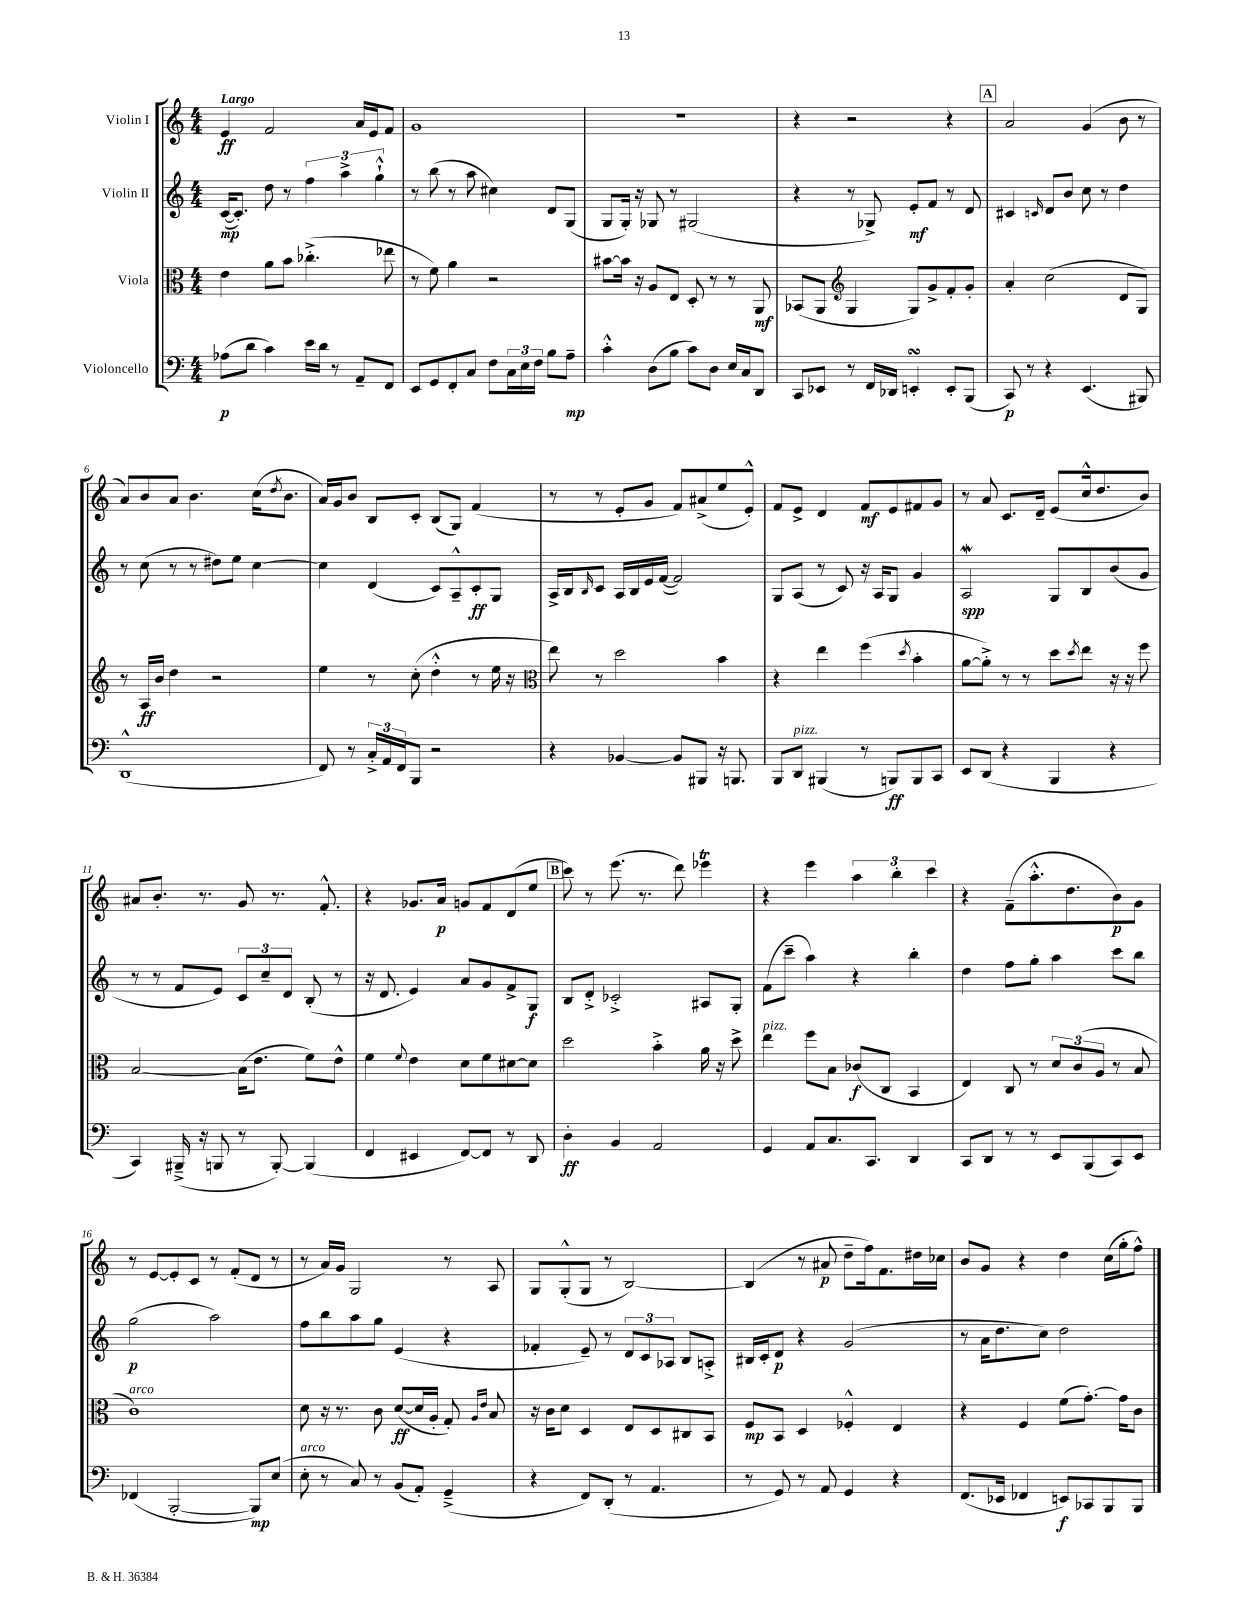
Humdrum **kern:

**kern	**dynam	**kern	**dynam	**kern	**dynam	**kern	**dynam
*part4	*part4	*part3	*part3	*part2	*part2	*part1	*part1
*staff4	*staff4	*staff3	*staff3	*staff2	*staff2	*staff1	*staff1
*I"Violoncello	*	*I"Viola	*	*I"Violin II	*	*I"Violin I	*
*clefF4	*	*clefC3	*	*clefG2	*	*clefG2	*
*k[]	*	*k[]	*	*k[]	*	*k[]	*
*M4/4	*	*M4/4	*	*M4/4	*	*M4/4	*
=1	=1	=1	=1	=1	=1	=1	=1
!	!	!	!	!	!	!LO:TX:a:B:t=Largo	!
(8A-X\L	p	4e\	.	([16c/KL	mp	4e/	ff
.	.	.	.	8.c'/J])	.	.	.
8d\J	.	.	.	.	.	.	.
4c\)	.	8a\L	.	8dd\	.	2f/	.
.	.	8b\J	.	8r	.	.	.
16e\LL	.	(4.cc-X'^\	.	6ff\	.	.	.
16d\JJ	.	.	.	.	.	.	.
8r	.	.	.	.	.	.	.
.	.	.	.	6aa^\	.	.	.
8AA~/L	.	.	.	.	.	16a/LL	.
.	.	.	.	.	.	16e/J	.
.	.	.	.	6gg`^^\	.	.	.
8FF/J	.	8ee-X\	.	.	.	8f/J	.
=2	=2	=2	=2	=2	=2	=2	=2
8EE/L	.	8r	.	8r	.	1g	.
8GG/	.	8f\)	.	(8bb\	.	.	.
8FF'/	.	4a\	.	8r	.	.	.
8C/J	.	.	.	8aa\	.	.	.
8F\L	.	2r	.	4cc#X\)	.	.	.
24C\L	.	.	.	.	.	.	.
24E\	.	.	.	.	.	.	.
24F\JJ	.	.	.	.	.	.	.
8B\L	.	.	.	8d/L	.	.	.
8A~\J	mp	.	.	(8G/J	.	.	.
=3	=3	=3	=3	=3	=3	=3	=3
4c'^^\	.	[8b#X\L	.	8G/L	.	1r	.
.	.	16b#\Jk]	.	16G'/Jk)	.	.	.
.	.	16r	.	16r	.	.	.
(8D\L	.	8A/L	.	8G-X/	.	.	.
8B\J	.	8E/J	.	8r	.	.	.
8c\L)	.	8D'/	.	(2G#X/	.	.	.
8D\J	.	8r	.	.	.	.	.
16E/LL	.	8r	.	.	.	.	.
16C/J	.	.	.	.	.	.	.
8DD/J	.	8AA/	mf	.	.	.	.
=4	=4	=4	=4	=4	=4	=4	=4
8CC/L	.	(8BB-X/L	.	4r	.	4r	.
8EE-X/J	.	8AA/J	.	.	.	.	.
*	*	*clefG2	*	*	*	*	*
8r	.	4G/	.	8r	.	2r	.
16FF/LL	.	.	.	8G-X^/)	.	.	.
16DD-X/JJ	.	.	.	.	.	.	.
4EEnsSsS'/	.	8G/L)	.	8e'/L	mf	.	.
.	.	8g^/	.	8f/J	.	.	.
8EE'/L	.	8f'/	.	8r	.	4r	.
(8BBB/J	.	8g'/J	.	8d/	.	.	.
!!LO:REH:place=s1:t=A
=5	=5	=5	=5	=5	=5	=5	=5
8CC/)	p	4a'/	.	4c#X/	.	2a/	.
8r	.	.	.	.	.	.	.
.	.	.	.	16qqcn/	.	.	.
4r	.	(2cc\	.	8d/L	.	.	.
.	.	.	.	8b/J	.	.	.
(4.EE/	.	.	.	8cc\	.	(4g/	.
.	.	.	.	8r	.	.	.
.	.	8d/L	.	4dd\	.	8b\	.
8BBB#X/)	.	8G/J)	.	.	.	8r	.
!!LO:LB:g=z
=6	=6	=6	=6	=6	=6	=6	=6
(1DD^^	.	8r	.	8r	.	8a/L)	.
.	.	16A/LL	ff	(8cc\	.	8b/	.
.	.	16b/JJ	.	.	.	.	.
.	.	4dd\	.	8r	.	8a/J	.
.	.	.	.	8r	.	4.b\	.
.	.	2r	.	8dd#X\L)	.	.	.
.	.	.	.	8ee\J	.	.	.
.	.	.	.	[4cc\	.	(16cc\KL	.
.	.	.	.	.	.	8qdd/	.
.	.	.	.	.	.	8.b\J	.
=7	=7	=7	=7	=7	=7	=7	=7
8FF/)	.	4ee\	.	4cc\]	.	16a/LL)	.
.	.	.	.	.	.	16g/J	.
8r	.	.	.	.	.	8b/J	.
24C'^/LL	.	8r	.	(4d/	.	8B/L	.
24AA/	.	.	.	.	.	.	.
24FF/J	.	.	.	.	.	.	.
8BBB/J	.	(8cc'\	.	.	.	8c'/J	.
2r	.	4dd'^^\	.	8c/L)	.	(8B/L	.
.	.	.	.	8A~^^/	.	8G/J)	.
.	.	8r	.	8c'/	ff	(4f/	.
.	.	16ee\	.	8G/J	.	.	.
.	.	16r	.	.	.	.	.
=8	=8	=8	=8	=8	=8	=8	=8
*	*	*clefC3	*	*	*	*	*
4r	.	8ee\)	.	16A^/LL	.	8r	.
.	.	.	.	16B/J	.	.	.
.	.	.	.	16qqB/	.	.	.
.	.	8r	.	8c/J	.	8r	.
[4BB-X/	.	2dd\	.	16A/LL	.	8e'/L	.
.	.	.	.	16B/	.	.	.
.	.	.	.	16e/	.	8g/J	.
.	.	.	.	([16f/JJ	.	.	.
8BB-/L]	.	.	.	2f/])	.	8f/L)	.
8BBB#X/J	.	.	.	.	.	(8a#X^/	.
16r	.	4b\	.	.	.	8ee/	.
8.BBBn/	.	.	.	.	.	.	.
.	.	.	.	.	.	8e'^^/J)	.
=9	=9	=9	=9	=9	=9	=9	=9
8BBB/L	.	4r	.	8G/L	.	8f/L	.
!LO:TX:a:i:t=pizz.	!	!	!	!	!	!	!
8DD/J	.	.	.	(8A/J	.	8e^/J	.
(4BBB#X/	.	4ee\	.	8r	.	4d/	.
.	.	.	.	8c/)	.	.	.
8r	.	(4ff\	.	16r	.	8f/L	mf
.	.	.	.	16A/KL	.	.	.
8BBBn/L)	ff	.	.	8G/J	.	8e/	.
.	.	8qdd/	.	.	.	.	.
8BBB/	.	4b'\	.	4g/	.	8f#X/	.
8CC/J	.	.	.	.	.	8g/J	.
=10	=10	=10	=10	=10	=10	=10	=10
8EE/L	.	[8a\L	.	2AW/	spp	8r	.
(8DD/J	.	8a'^\J])	.	.	.	8a/	.
4r	.	8r	.	.	.	8.c/L	.
.	.	8r	.	.	.	.	.
.	.	.	.	.	.	16d~/Jk	.
4BBB/	.	8dd\L	.	8G/L	.	(8e/L	.
.	.	8qdd/	.	.	.	.	.
.	.	8ee\J	.	8B/	.	16cc^^/k	.
.	.	.	.	.	.	8.dd/	.
4r	.	16r	.	(8b/	.	.	.
.	.	16r	.	.	.	.	.
.	.	8ff\	.	8g/J	.	8b/J)	.
!!LO:LB:g=z
=11	=11	=11	=11	=11	=11	=11	=11
4CC/)	.	[2B/	.	8r	.	8a#X/L	.
.	.	.	.	8r	.	8.b'/J	.
(16BBB#X~^/	.	.	.	8f/L	.	.	.
16r	.	.	.	.	.	8.r	.
8BBBn/	.	.	.	8e/J)	.	.	.
8r	.	(16B\KL]	.	12c/L	.	8g/	.
.	.	8.e\J	.	.	.	.	.
.	.	.	.	12cc~/	.	.	.
[8BBB'/)	.	.	.	.	.	8.r	.
.	.	.	.	12d/J	.	.	.
(4BBB/]	.	8f\L)	.	(8B'/	.	.	.
.	.	.	.	.	.	8.f'^^/	.
.	.	8e^^\J	.	8r	.	.	.
=12	=12	=12	=12	=12	=12	=12	=12
4FF/	.	4f\	.	16r	.	4r	.
.	.	.	.	8.d/	.	.	.
.	.	8qqf/	.	.	.	.	.
4EE#X/	.	4e\	.	4e/)	.	8.g-X/L	.
.	.	.	.	.	.	16a/Jk	p
[8FF/L)	.	8d\L	.	8a/L	.	8gn/L	.
8FF/J]	.	8f\	.	8g/	.	8f/	.
8r	.	[8d#X\	.	8f^/	.	(8d/	.
8DD/	.	8d#\J]	.	8G/J	f	8ee/J	.
!!LO:REH:place=s1:t=B
=13	=13	=13	=13	=13	=13	=13	=13
4D'\	ff	2dd\	.	8B/L	.	8ccc\)	.
.	.	.	.	8d'^/J	.	8r	.
4BB/	.	.	.	2c-X'^/	.	(8.eee\	.
.	.	.	.	.	.	8.r	.
2AA/	.	4b'^\	.	.	.	.	.
.	.	.	.	.	.	8ddd\)	.
.	.	16a\	.	8A#X/L	.	4eee-XT\	.
.	.	16r	.	.	.	.	.
.	.	8dd^\	.	8G'/J	.	.	.
=14	=14	=14	=14	=14	=14	=14	=14
!	!	!LO:TX:a:i:t=pizz.	!	!	!	!	!
4GG/	.	4ee\	.	(8f\L	.	4r	.
.	.	.	.	8ccc~\J	.	.	.
8AA/L	.	8ff\L	.	4aa\)	.	4eee\	.
8.C/	.	8B\J	.	.	.	.	.
.	.	(8c-X/L	f	4r	.	6aa\	.
8.CC/J	.	.	.	.	.	.	.
.	.	8C/J	.	.	.	.	.
.	.	.	.	.	.	6bb'\	.
4DD/	.	4BB/	.	4bb'\	.	.	.
.	.	.	.	.	.	6ccc\	.
=15	=15	=15	=15	=15	=15	=15	=15
8CC/L	.	4E/)	.	4dd\	.	4r	.
8DD/J	.	.	.	.	.	.	.
8r	.	8C/	.	8ff\L	.	(8f~\L	.
8r	.	8r	.	8gg'\J	.	8.aa'^^\	.
8EE/L	.	12d/L	.	4aa\	.	.	.
.	.	.	.	.	.	8.dd\	.
.	.	(12c/	.	.	.	.	.
(8BBB/	.	.	.	.	.	.	.
.	.	12A/J	.	.	.	.	.
8CC/)	.	8r	.	8ccc\L	.	8b\)	p
8EE/J	.	8B/	.	8bb\J	.	8g\J	.
!!LO:LB:g=z
=16	=16	=16	=16	=16	=16	=16	=16
!	!	!LO:TX:a:i:t=arco	!	!	!	!	!
(4FF-X/	.	1c)	.	(2gg\	p	8r	.
.	.	.	.	.	.	[8e/L	.
[2BBB'/	.	.	.	.	.	8e'/]	.
.	.	.	.	.	.	8c/J	.
.	.	.	.	2aa\)	.	8r	.
.	.	.	.	.	.	(8f'/L	.
8BBB/L])	mp	.	.	.	.	8d/J	.
(8E/J	.	.	.	.	.	8r	.
=17	=17	=17	=17	=17	=17	=17	=17
!LO:TX:a:i:t=arco	!	!	!	!	!	!	!
8E'\	.	8d\	.	8ff\L	.	8r	.
8r	.	16r	.	8bb\	.	16a/LL)	.
.	.	8.r	.	.	.	16g/JJ	.
8C/)	.	.	.	8aa\	.	2G/	.
8r	.	8c\	.	8gg\J	.	.	.
(8BB/L	.	([8d/L	ff	(4e/	.	.	.
8AA'/J)	.	16d/L]	.	.	.	.	.
.	.	16A'/JJ	.	.	.	.	.
(4GG~^/	.	8G'/)	.	4r	.	8r	.
.	.	16qqA/LL	.	.	.	.	.
.	.	16qqe/JJ	.	.	.	.	.
.	.	8B/	.	.	.	8A/	.
=18	=18	=18	=18	=18	=18	=18	=18
4r	.	16r	.	4f-X'/	.	8G/L	.
.	.	16c\KL	.	.	.	.	.
.	.	8d\J	.	.	.	(8G'^^/	.
8FF/L)	.	4D/	.	8e~/)	.	8G/J	.
(8DD'/J	.	.	.	8r	.	8r	.
8r	.	8E/L	.	12d/L	.	[2B/)	.
.	.	.	.	12c/	.	.	.
4.AA/	.	8D/	.	.	.	.	.
.	.	.	.	12A-X/J	.	.	.
.	.	8C#X/	.	8B/L	.	.	.
.	.	8BB/J	.	8An'^/J	.	.	.
=19	=19	=19	=19	=19	=19	=19	=19
8r	.	8F/L	mp	16B#X/LL	.	(4B/]	.
.	.	.	.	16c'/J	.	.	.
8GG/)	.	8BB/J	.	8d/J	p	.	.
8r	.	4D/	.	4r	.	8r	.
8AA/	.	.	.	.	.	8a#X/	p
4GG/	.	4F-X'^^/	.	(2g/	.	8dd~\L	.
.	.	.	.	.	.	16ff\k)	.
.	.	.	.	.	.	8.f\	.
4r	.	4E/	.	.	.	.	.
.	.	.	.	.	.	16dd#X\L	.
.	.	.	.	.	.	16cc-X\JJ	.
=20	=20	=20	=20	=20	=20	=20	=20
(8.FF/L	.	4r	.	8r	.	8b/L	.
.	.	.	.	16a\KL	.	8g/J	.
16EE-X/Jk	.	.	.	8.dd\	.	.	.
4FF-X/	.	4F/	.	.	.	4r	.
.	.	.	.	8cc\J)	.	.	.
8EEn/L)	f	(8f\L	.	2dd\	.	4dd\	.
8CC-X/	.	[8.g'\J)	.	.	.	.	.
8BBB/	.	.	.	.	.	(16cc\LL	.
.	.	16g\KL]	.	.	.	16gg'\J	.
8BBB/J	.	8c\J	.	.	.	8ff^^\J)	.
==	==	==	==	==	==	==	==
*-	*-	*-	*-	*-	*-	*-	*-
